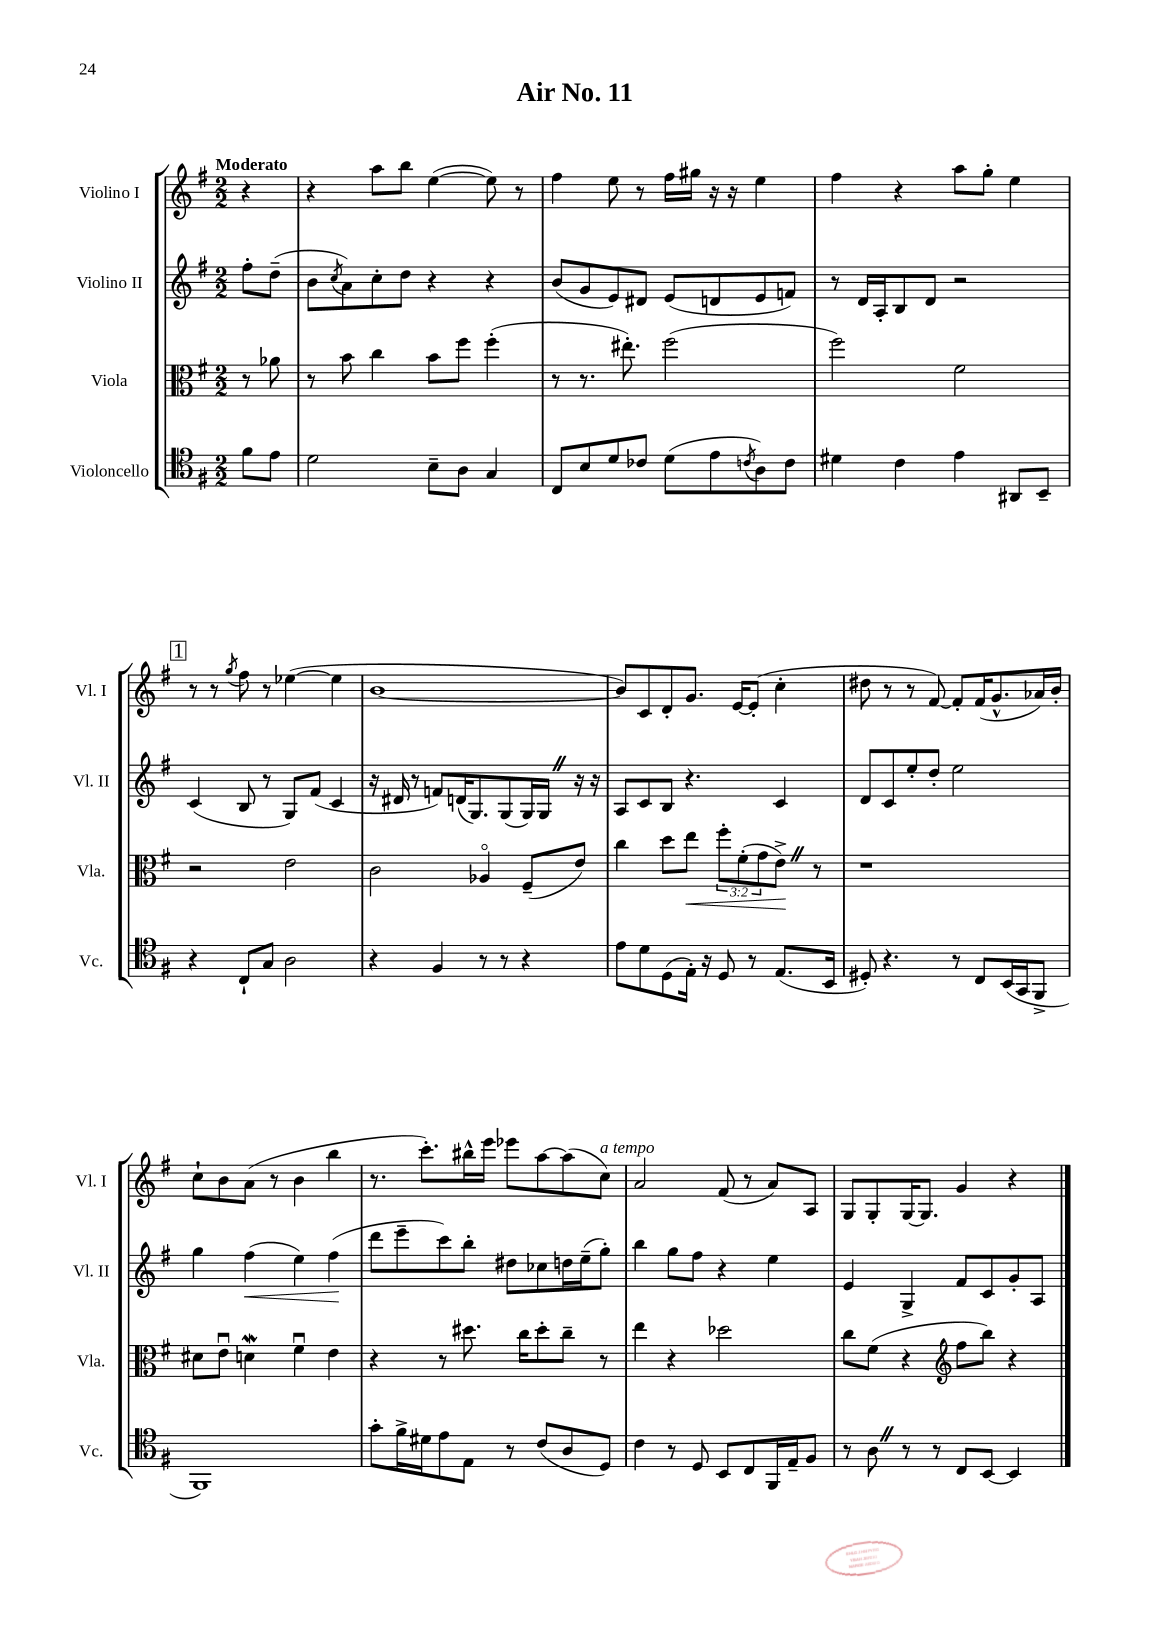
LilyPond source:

\header { title = "Air No. 11" }
<<
\new StaffGroup <<
\new Staff = "s0" \with { instrumentName = "Violino I" shortInstrumentName = "Vl. I" } {
    \clef treble \key g \major \numericTimeSignature \time 2/2 \partial 4 \tempo "Moderato"
    r4 |
    r4 a''8 b''8 e''4~( e''8) r8 |
    fis''4 e''8 r8 fis''16 gis''16 r16 r16 e''4 |
    fis''4 r4 a''8 g''8-. e''4 |
    \mark \markup { \box "1" } r8 r8 \acciaccatura { g''8 } fis''8 r8 ees''4~( ees''4 |
    b'1~ |
    b'8) c'8 d'8-. g'8. e'16~ e'8-.( c''4-. |
    dis''8 r8 r8 fis'8~) fis'8-. fis'16( g'8.-^ aes'16) b'16-. |
    c''8-! b'8 a'8( r8 b'4 b''4 |
    r8. c'''8.-.) bis''16-^ e'''16 ees'''8 a''8~ a''8( c''8^\markup { \italic "a tempo" }) |
    a'2 fis'8( r8 a'8) a8 |
    g8 g8-. g16~ g8. g'4 r4 \bar "|." |
}
\new Staff = "s1" \with { instrumentName = "Violino II" shortInstrumentName = "Vl. II" } {
    \clef treble \key g \major \numericTimeSignature \time 2/2 \partial 4
    fis''8-. d''8--( |
    b'8 \acciaccatura { c''8 } a'8) c''8-. d''8 r4 r4 |
    b'8( g'8 e'8) dis'8 e'8( d'8 e'8 f'8) |
    r8 d'16 a16-. b8 d'8 r2 |
    \mark \markup { \box "1" } c'4( b8 r8 g8) fis'8( c'4 |
    r16 dis'16 r8 f'8) d'16( g8.) g8( g16) g16 \once \override BreathingSign.text = \markup { \musicglyph "scripts.caesura.straight" } \breathe r16 r16 |
    a8 c'8 b8 r4. c'4 |
    d'8 c'8 e''8-. d''8-. e''2 |
    g''4 fis''4\<( e''4) fis''4\!( |
    d'''8 e'''8-- c'''8) b''8-. dis''8 ces''8 d''16 e''16--( g''8-.) |
    b''4 g''8 fis''8 r4 e''4 |
    e'4 g4-> fis'8 c'8 g'8-. a8 \bar "|." |
}
\new Staff = "s2" \with { instrumentName = "Viola" shortInstrumentName = "Vla." } {
    \clef alto \key g \major \numericTimeSignature \time 2/2 \override Staff.TupletNumber.text = #tuplet-number::calc-fraction-text \partial 4
    r8 aes'8 |
    r8 b'8 c''4 b'8 fis''8 fis''4-.( |
    r8 r8. eis''8.-.) fis''2( |
    fis''2) fis'2 |
    \mark \markup { \box "1" } r2 e'2 |
    c'2 aes4\flageolet fis8--( e'8) |
    c''4 d''8 e''8\< \tuplet 3/2 { fis''8-. fis'8-.( g'8 } e'8->\!) \once \override BreathingSign.text = \markup { \musicglyph "scripts.caesura.straight" } \breathe r8 |
    r1 |
    dis'8 e'8\downbow d'4\mordent fis'4\downbow e'4 |
    r4 r8 dis''8. c''16 dis''8-. c''8-- r8 |
    e''4 r4 des''2 |
    c''8 fis'8( r4 \clef treble fis''8 b''8) r4 \bar "|." |
}
\new Staff = "s3" \with { instrumentName = "Violoncello" shortInstrumentName = "Vc." } {
    \clef tenor \key g \major \numericTimeSignature \time 2/2 \partial 4
    fis'8 e'8 |
    d'2 b8-- a8 g4 |
    c8 b8 d'8 ces'8 d'8( e'8 \acciaccatura { c'8 } a8) c'8 |
    dis'4 c'4 e'4 ais,8 b,8-- |
    \mark \markup { \box "1" } r4 c8-! g8 a2 |
    r4 fis4 r8 r8 r4 |
    e'8 d'8 d8( e16-.) r16 d8 r8 e8.( b,16 |
    dis8-.) r4. r8 c8 b,16( g,16 fis,8-> |
    fis,1) |
    g'8-. fis'16-> dis'16 e'8 e8 r8 c'8( a8 d8) |
    c'4 r8 d8 b,8 c8 fis,16 e16-- fis8 |
    r8 a8 \once \override BreathingSign.text = \markup { \musicglyph "scripts.caesura.straight" } \breathe r8 r8 c8 b,8~ b,4 \bar "|." |
}
>>
>>
\layout { \context { \Score \remove "Bar_number_engraver" } }
